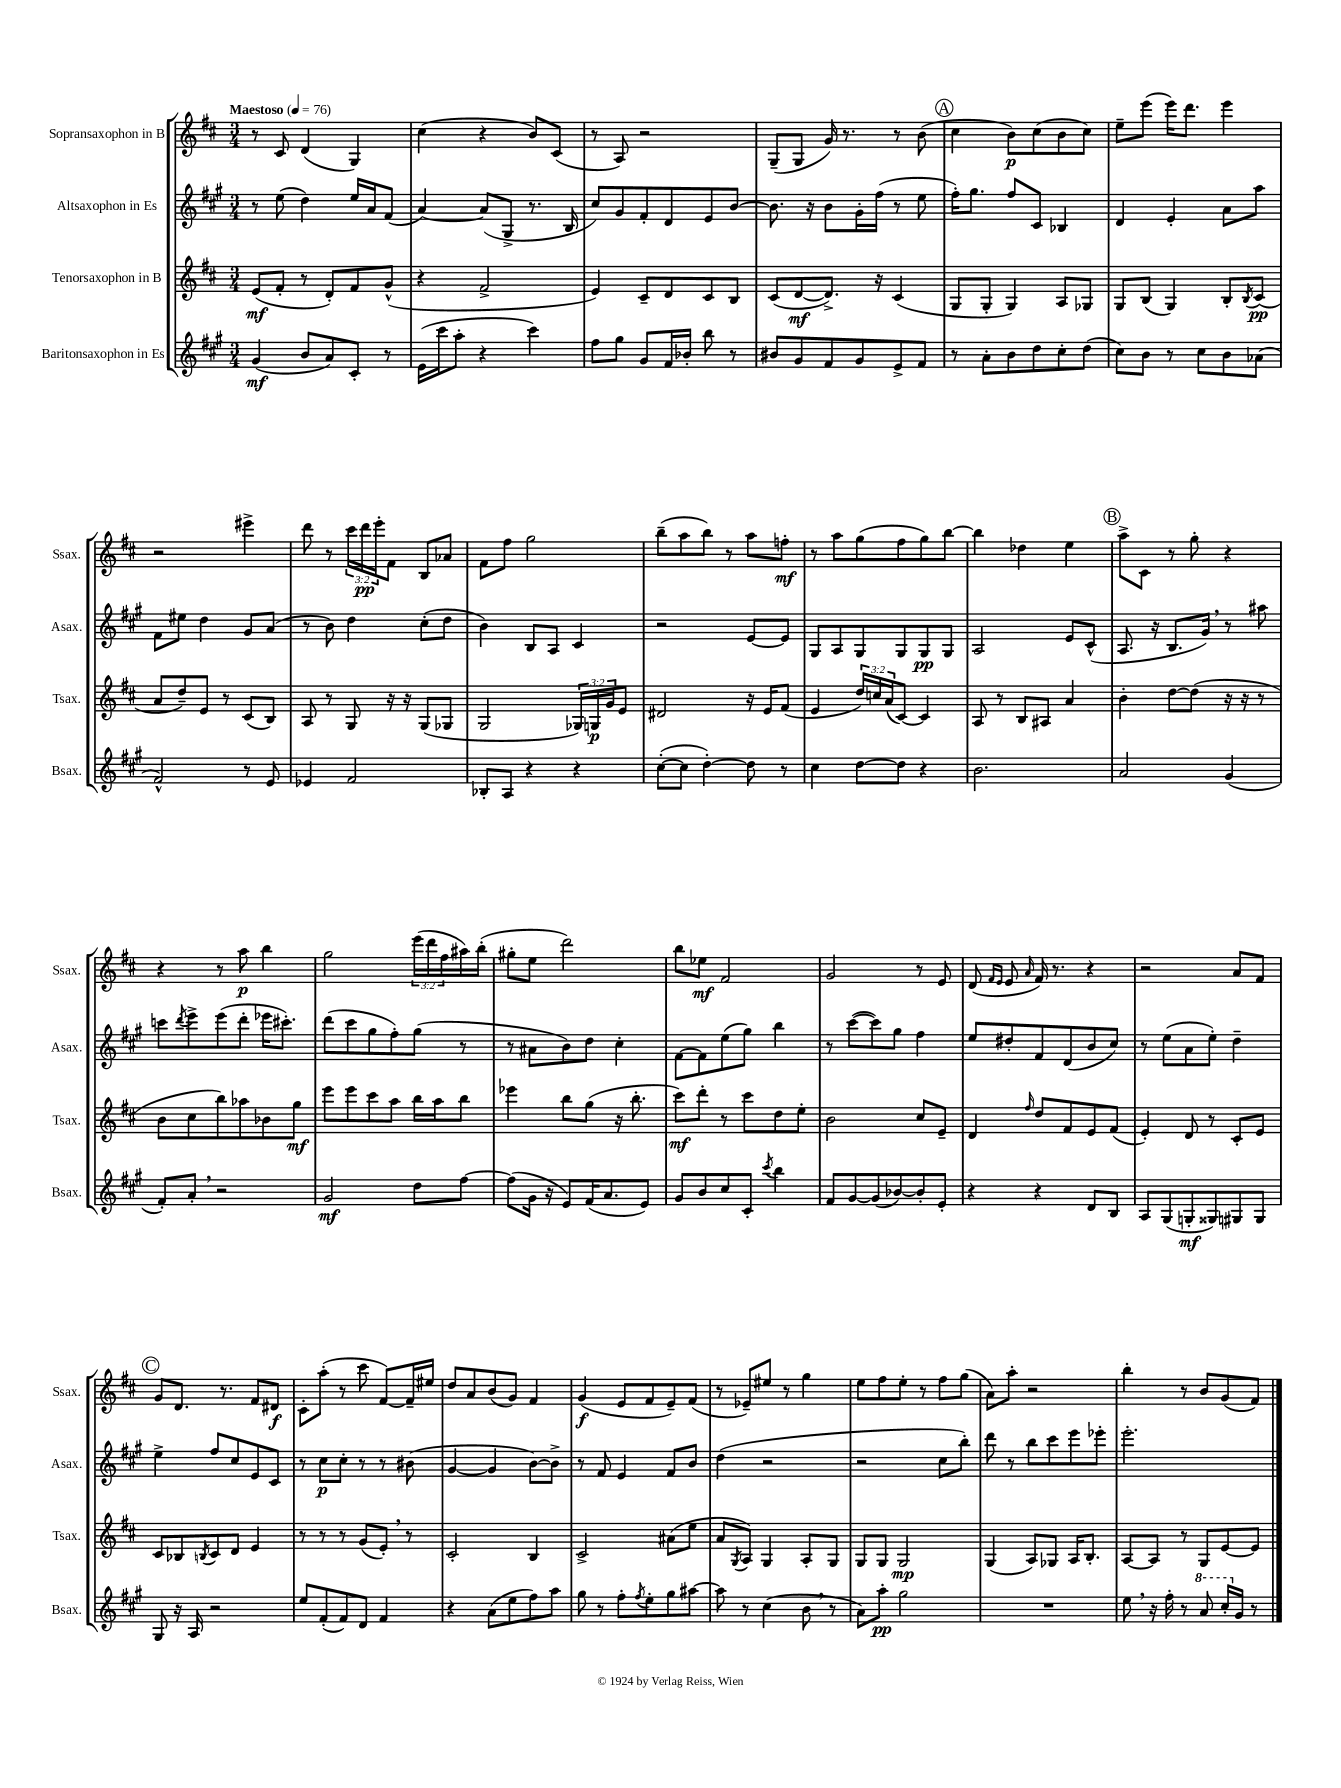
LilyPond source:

<<
\new StaffGroup <<
\new Staff = "s0" \with { instrumentName = "Sopransaxophon in B" shortInstrumentName = "Ssax." } {
    \clef treble \key d \major \numericTimeSignature \time 3/4 \override Staff.TupletNumber.text = #tuplet-number::calc-fraction-text \tempo "Maestoso" 4 = 76
    r8 cis'8 d'4( g4) |
    cis''4( r4 b'8) cis'8( |
    r8 a8) r2 |
    g8--( g8 g'16) r8. r8 b'8( |
    \mark \markup { \circle "A" } cis''4 b'8\p) cis''8( b'8 cis''8) |
    e''8-- e'''8( e'''16) d'''8. e'''4 |
    r2 eis'''4-> |
    d'''8 r8 \tuplet 3/2 { cis'''16 d'''16\pp e'''16-. } fis'8 b8 aes'8 |
    fis'8 fis''8 g''2 |
    b''8--( a''8 b''8) r8 a''8 f''8-.\mf |
    r8 a''8 g''8( fis''8 g''8) b''8~ |
    b''4 des''4 e''4 |
    \mark \markup { \circle "B" } a''8-> cis'8 r8 g''8-. r4 |
    r4 r8 a''8\p b''4 |
    g''2 \tuplet 3/2 { e'''16( d'''16 fis''16 } ais''16) b''16-.( |
    gis''8-. e''8 d'''2) |
    b''8 ees''8\mf fis'2 |
    g'2 r8 e'8 |
    d'8( \grace { fis'16 e'16 } e'8 \grace { a'16 } fis'16) r8. r4 |
    r2 a'8 fis'8 |
    \mark \markup { \circle "C" } g'8 d'8. r8. fis'8 dis'8\f |
    cis'8-. a''8-.( r8 cis'''8 fis'8~) fis'16-- eis''16 |
    d''8 a'8 b'8( g'8) fis'4 |
    g'4\f( e'8 fis'8 e'8--) fis'8( |
    r8 ees'8--) eis''8 r8 g''4 |
    e''8 fis''8 e''8-. r8 fis''8 g''8( |
    a'8) a''8-. r2 |
    b''4-. r8 b'8 g'8( fis'8) \bar "|." |
}
\new Staff = "s1" \with { instrumentName = "Altsaxophon in Es" shortInstrumentName = "Asax." } {
    \clef treble \key a \major \numericTimeSignature \time 3/4
    r8 e''8( d''4) e''16 a'16 fis'8( |
    a'4~) a'8( gis8-> r8. b16 |
    cis''8) gis'8 fis'8-. d'8 e'8 b'8~ |
    b'8. r16 b'8 gis'16-. fis''16( r8 e''8 |
    \mark \markup { \circle "A" } fis''16-.) gis''8. fis''8 cis'8 bes4 |
    d'4 e'4-. a'8 a''8 |
    fis'8 eis''8 d''4 gis'8 a'8( |
    r8 b'8) d''4 cis''8-.( d''8 |
    b'4) b8 a8 cis'4 |
    r2 e'8~ e'8 |
    gis8 a8 gis8 gis8 gis8\pp gis8 |
    a2 e'8 cis'8-^( |
    \mark \markup { \circle "B" } a8. r16 b8. gis'16) \breathe r8 ais''8 |
    c'''8 \acciaccatura { d'''8 } e'''8-> e'''8( d'''8-. ees'''16 cis'''8.-.) |
    d'''8( cis'''8 gis''8 fis''8-.) gis''8( r8 |
    r8 ais'8 b'8) d''8 cis''4-. |
    fis'8~ fis'8 e''8( gis''8) b''4 |
    r8 cis'''8~( cis'''8) gis''8 fis''4 |
    e''8 dis''8-. fis'8 d'8( b'8 cis''8) |
    r8 e''8( a'8 e''8-.) d''4-- |
    \mark \markup { \circle "C" } e''4-> fis''8 cis''8 e'8 cis'8 |
    r8 cis''8\p cis''8-. r8 r8 bis'8( |
    gis'4~ gis'4 b'8~) b'8-> |
    r8 fis'8 e'4 fis'8 b'8 |
    d''4( r2 |
    r2 cis''8 b''8-.) |
    d'''8 r8 b''8 cis'''8 e'''8 ees'''8-. |
    e'''2.-. \bar "|." |
}
\new Staff = "s2" \with { instrumentName = "Tenorsaxophon in B" shortInstrumentName = "Tsax." } {
    \clef treble \key d \major \numericTimeSignature \time 3/4 \override Staff.TupletNumber.text = #tuplet-number::calc-fraction-text
    e'8\mf( fis'8-. r8 d'8-.) fis'8 g'8-^( |
    r4 fis'2-> |
    e'4) cis'8-- d'8 cis'8 b8 |
    cis'8( d'8~\mf d'8.->) r16 cis'4( |
    \mark \markup { \circle "A" } g8 g8-. g4) a8 ges8 |
    g8 b8( g4) b8-. \acciaccatura { b8 } cis'8\pp( |
    a'8 d''8--) e'8 r8 cis'8( b8) |
    a8 r8 g8 r16 r16 g8( ges8 |
    g2 \tuplet 3/2 { ges16) g16\p g'16 } e'8 |
    dis'2 r16 e'16 fis'8( |
    e'4 \tuplet 3/2 { d''16) c''16 a'16( } cis'8~) cis'4 |
    a8 r8 b8 ais8 a'4 |
    \mark \markup { \circle "B" } b'4-. d''8~ d''8( r16 r16 r8 |
    b'8 cis''8 b''8) aes''8 bes'8 g''8\mf |
    e'''8 e'''8 cis'''8 a''8 b''16 a''16 b''8 |
    ees'''4 b''8 g''8( r16 b''8.-. |
    cis'''8\mf) d'''8-. r8 cis'''8 d''8 e''8-. |
    b'2 cis''8 e'8-- |
    d'4 \grace { fis''16 } d''8 fis'8 e'8 fis'8( |
    e'4-.) d'8 r8 cis'8-. e'8 |
    \mark \markup { \circle "C" } cis'8 bes8 \acciaccatura { b8 } cis'8 d'8 e'4 |
    r8 r8 r8 g'8( e'8-.) \breathe r8 |
    cis'2-. b4 |
    cis'2-> ais'8( e''8 |
    a'8 \acciaccatura { g8 } a8) g4 a8-. g8 |
    g8 g8 g2\mp |
    g4( a8) ges8 a16 b8.-. |
    a8~ a8 r8 g8 e'8~ e'8 \bar "|." |
}
\new Staff = "s3" \with { instrumentName = "Baritonsaxophon in Es" shortInstrumentName = "Bsax." } {
    \clef treble \key a \major \numericTimeSignature \time 3/4
    gis'4\mf( b'8 a'8) cis'8-. r8 |
    e'16( cis'''16 a''8-. r4 cis'''4) |
    fis''8 gis''8 gis'8 fis'16 bes'16-. b''8 r8 |
    bis'8 gis'8 fis'8 gis'8 e'8-> fis'8 |
    \mark \markup { \circle "A" } r8 a'8-. b'8 d''8 cis''8-. d''8( |
    cis''8) b'8 r8 cis''8 b'8 aes'8( |
    fis'2-^) r8 e'8 |
    ees'4 fis'2 |
    bes8-. a8 r4 r4 |
    cis''8~-.( cis''8 d''4~-.) d''8 r8 |
    cis''4 d''8~ d''8 r4 |
    b'2. |
    \mark \markup { \circle "B" } a'2 gis'4( |
    fis'8-.) a'8-. \breathe r2 |
    gis'2\mf d''8 fis''8~ |
    fis''8( gis'16 r16 e'8) fis'16( a'8. e'8) |
    gis'8 b'8 cis''8 cis'8-. \acciaccatura { cis'''8 } b''4 |
    fis'8 gis'8~ gis'8( bes'8~) bes'8-. e'8-. |
    r4 r4 d'8 b8 |
    a8 gis8( g8-.\mf gisis8) gis8 gis8 |
    \mark \markup { \circle "C" } gis8 r16 a16 r2 |
    e''8 fis'8-.( fis'8) d'8 fis'4 |
    r4 a'8( e''8 fis''8) a''8 |
    gis''8 r8 fis''8-. \acciaccatura { fis''8 } e''8-. gis''8 ais''8~ |
    ais''8 r8 cis''4( b'8 \breathe r8 |
    a'8) a''8-.\pp gis''2 |
    R2. |
    e''8 \breathe r16 fis''16-. r8 \ottava #1 a''8 cis'''16-. \ottava #0 gis'16 r8 \bar "|." |
}
>>
>>
\layout { \context { \Score \remove "Bar_number_engraver" } }
